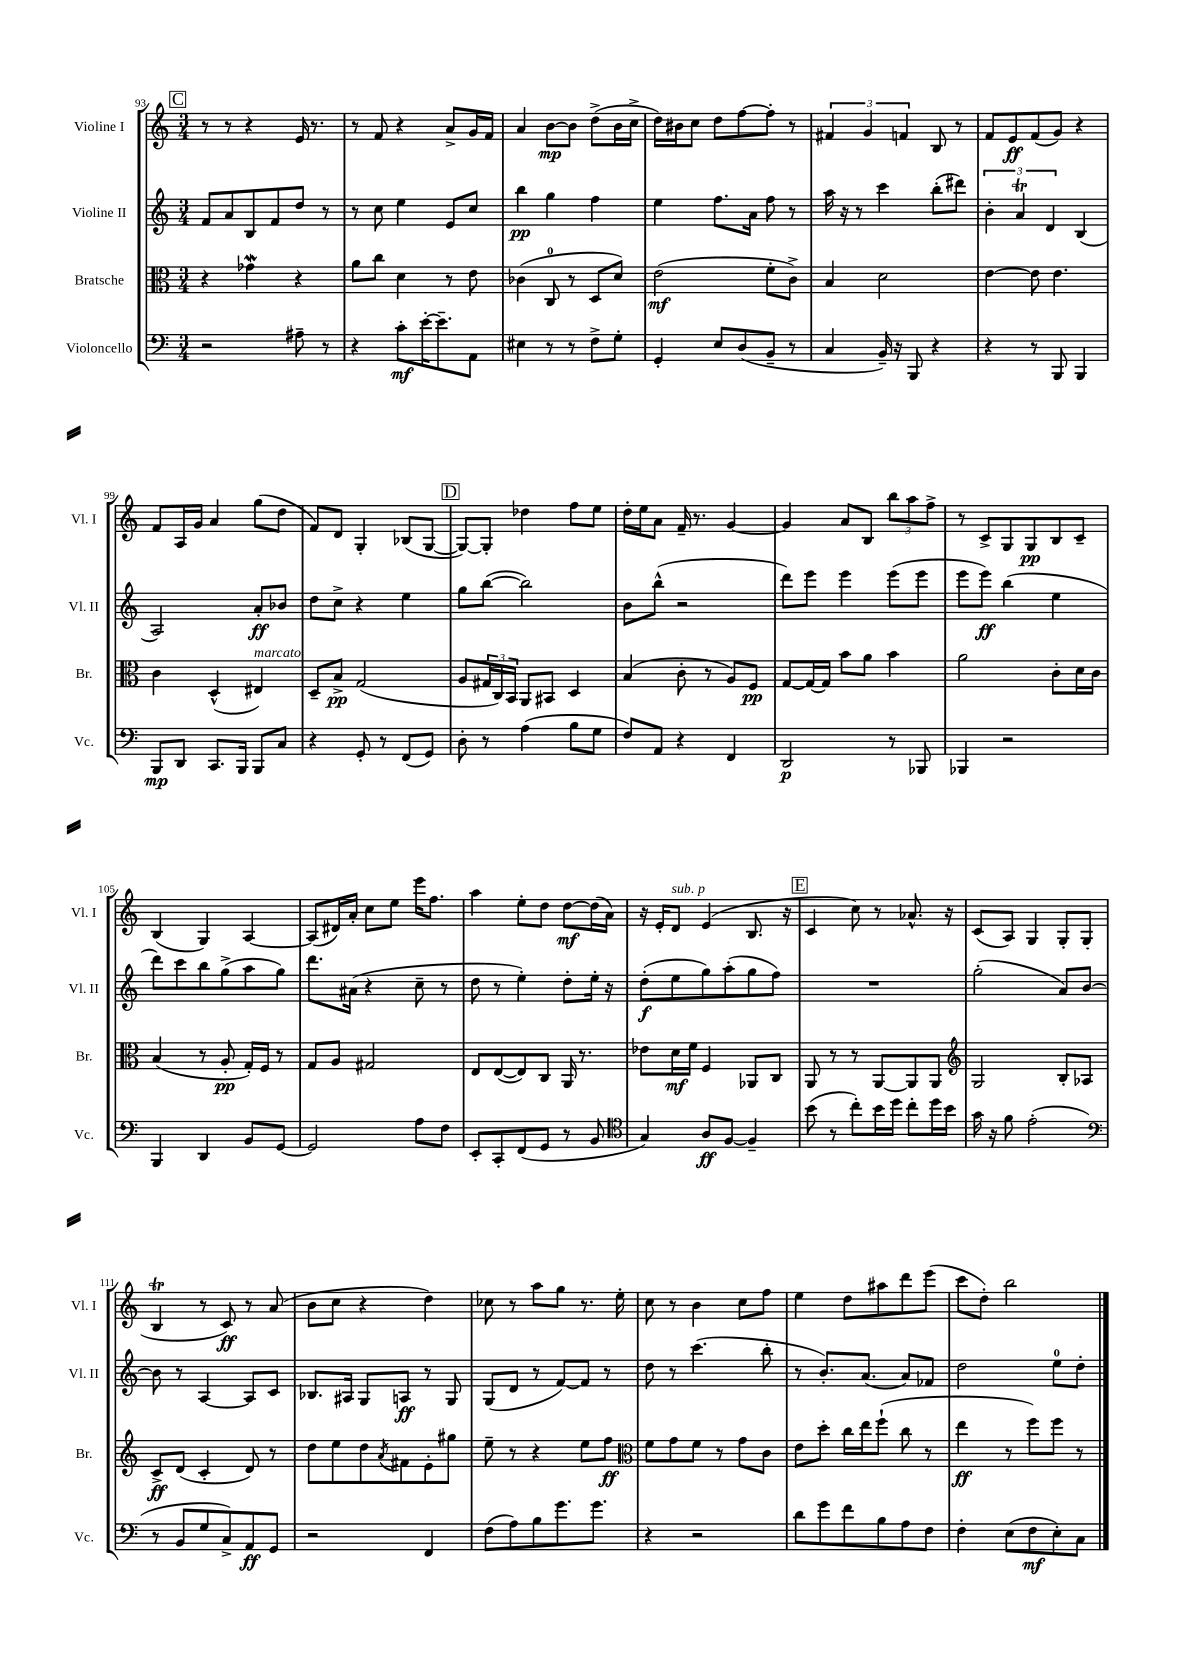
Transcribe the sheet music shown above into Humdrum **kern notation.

**kern	**kern	**kern	**kern
*staff4	*staff3	*staff2	*staff1
*clefF4	*clefC3	*clefG2	*clefG2
*k[]	*k[]	*k[]	*k[]
*M3/4	*M3/4	*M3/4	*M3/4
2r	4r	8f	8r
.	.	8a	8r
.	4g-	8B	4r
.	.	8f	.
8A#~	4r	8dd	16e
.	.	.	8.r
8r	.	8r	.
=	=	=	=
4r	8a	8r	8r
.	8cc	8cc	8f
8c'	4d	4ee	4r
[16e'	.	.	.
8.e~]	.	.	.
.	8r	8e	8a^
8AA	8e	8cc	16g
.	.	.	16f
=	=	=	=
4E#	(4c-	4bb	4a
8r	8C	4gg	[8b
8r	8r	.	8b]
8F^	8D	4ff	(8dd^
8G'	8d)	.	16b
.	.	.	16cc^
=	=	=	=
4GG'	(2e	4ee	16dd)
.	.	.	16b#
.	.	.	8cc
8E	.	8.ff	8dd
(8D	.	.	[8ff
.	.	16a	.
8BB~	8f'	8ff	8ff']
8r	8c^)	8r	8r
=	=	=	=
4C	4B	16aa	6f#
.	.	16r	.
.	.	8r	.
.	.	.	6g
16BB~)	2d	4ccc	.
16r	.	.	.
.	.	.	6f
8BBB	.	.	.
4r	.	(8bb'	8B
.	.	8ddd#)	8r
=	=	=	=
4r	[4e	6b'	8f
.	.	.	8e
.	.	6a	.
8r	8e]	.	(8f
.	.	6d	.
8BBB	4.e	.	8g)
4BBB	.	(4B	4r
=	=	=	=
8BBB	4c	2A)	8f
8DD	.	.	16A
.	.	.	16g
8.CC	(4D^^	.	4a
16BBB	.	.	.
8BBB	4E#)	8a'	(8gg
8C	.	8b-	8dd
=	=	=	=
4r	8D~	8dd	8f)
.	8B^	8cc^	8d
8GG'	(2G	4r	4G'
8r	.	.	.
(8FF	.	4ee	(8B-
8GG)	.	.	[8G
=	=	=	=
8D'	8A	8gg	8G_)
8r	24G#	([8bb	8G']
.	24C)	.	.
.	24BB	.	.
(4A	8AA	2bb])	4dd-
.	8BB#	.	.
8B	4D	.	8ff
8G	.	.	8ee
=	=	=	=
8F)	(4B	8b	16dd'
.	.	.	16ee
8AA	.	(8bb^^	8a
4r	8c'	2r	16f~
.	.	.	8.r
.	8r	.	.
4FF	8A)	.	[4g
.	8F	.	.
=	=	=	=
2DD	[8G	8ddd)	4g]
.	16G_	8eee	.
.	16G]	.	.
.	8b	4eee	8a
.	8a	.	8B
8r	4b	(8eee	12bb
.	.	.	12aa
8BBB-	.	8eee	.
.	.	.	12ff^
=	=	=	=
4BBB-	2a	8eee	8r
.	.	8eee)	8c^
2r	.	(4bb	8G
.	.	.	8G
.	8c'	4ee	8B
.	16d	.	8c~
.	16c	.	.
=	=	=	=
4BBB	(4B	8ddd)	(4B
.	.	8ccc	.
4DD	8r	8bb	4G)
.	8A'	(8gg^	.
8BB	16G')	8aa	[4A
.	16F	.	.
[8GG	8r	8gg)	.
=	=	=	=
2GG]	8G	8.ddd	(8A]
.	8A	.	16d#)
.	.	(16a#	16a'
.	2G#	4r	8cc
.	.	.	8ee
8A	.	8cc~	16eee
.	.	.	8.ff
8F	.	8r	.
=	=	=	=
8EE'	8E	8dd	4aa
8CC'	([8E	8r	.
(8FF	8E])	4ee')	8ee'
8GG	8C	.	8dd
8r	16AA	8dd'	[8dd
.	8.r	.	.
8BB	.	16ee'	(16dd]
.	.	16r	16a)
=	=	=	=
*clefC4	*	*	*
4G)	8e-	(8dd'	16r
.	.	.	16e'
.	16d	8ee	8d
.	16f	.	.
8A	4F	8gg)	(4e
[8F	.	(8aa'	.
4F~]	8AA-	8gg	8.B
.	8C	8ff)	.
.	.	.	16r
=	=	=	=
(8b	8AA	2.r	4c
8r	8r	.	.
8cc')	8r	.	8cc)
16b	[8AA	.	8r
16dd	.	.	.
8cc'	8AA]	.	8.a-^^
16dd	8AA	.	.
16b	.	.	16r
=	=	=	=
*	*clefG2	*	*
16g	2G	(2gg'	(8c
16r	.	.	.
8f	.	.	8A)
(2e'	.	.	4G
.	8B'	8a)	8G'
.	8A-	[8b	(8G
=	=	=	=
*clefF4	*	*	*
8r	8c^	8b]	4B
8BB	(8d	8r	.
8G	4c'	[4A	8r
8C^)	.	.	8c)
8AA	8d)	8A]	8r
8GG	8r	8c	(8a
=	=	=	=
2r	8dd	8.B-	8b
.	8ee	.	8cc
.	.	16A#	.
.	8dd	8G	4r
.	8qa	.	.
.	8f#	8A	.
4FF	8e'	8r	4dd)
.	8gg#	8G	.
=	=	=	=
(8F	8ee~	(8G	8cc-
8A)	8r	8d	8r
8B	4r	8r	8aa
8.g	.	[8f)	8gg
.	8ee	8f]	8.r
8.g	.	.	.
.	8ff	8r	.
.	.	.	16ee'
=	=	=	=
*	*clefC3	*	*
4r	8f	8dd	8cc
.	8g	8r	8r
2r	8f	(4.ccc	4b
.	8r	.	.
.	8g	.	8cc
.	8c	8bb'	8ff
=	=	=	=
8d	8e	8r	4ee
8g	8dd'	8.b')	.
8f	16cc	.	8dd
.	16ee	(8.a	.
8B	(8ff`	.	8aa#
8A	8cc	8a)	8ddd
8F	8r	8f-	(8eee
=	=	=	=
4F'	4ee	2dd	8ccc
.	.	.	8dd')
(8E	8r	.	2bb
8F	8ff)	.	.
8E')	8ff	8ee	.
8C	8r	8dd'	.
==	==	==	==
*-	*-	*-	*-
